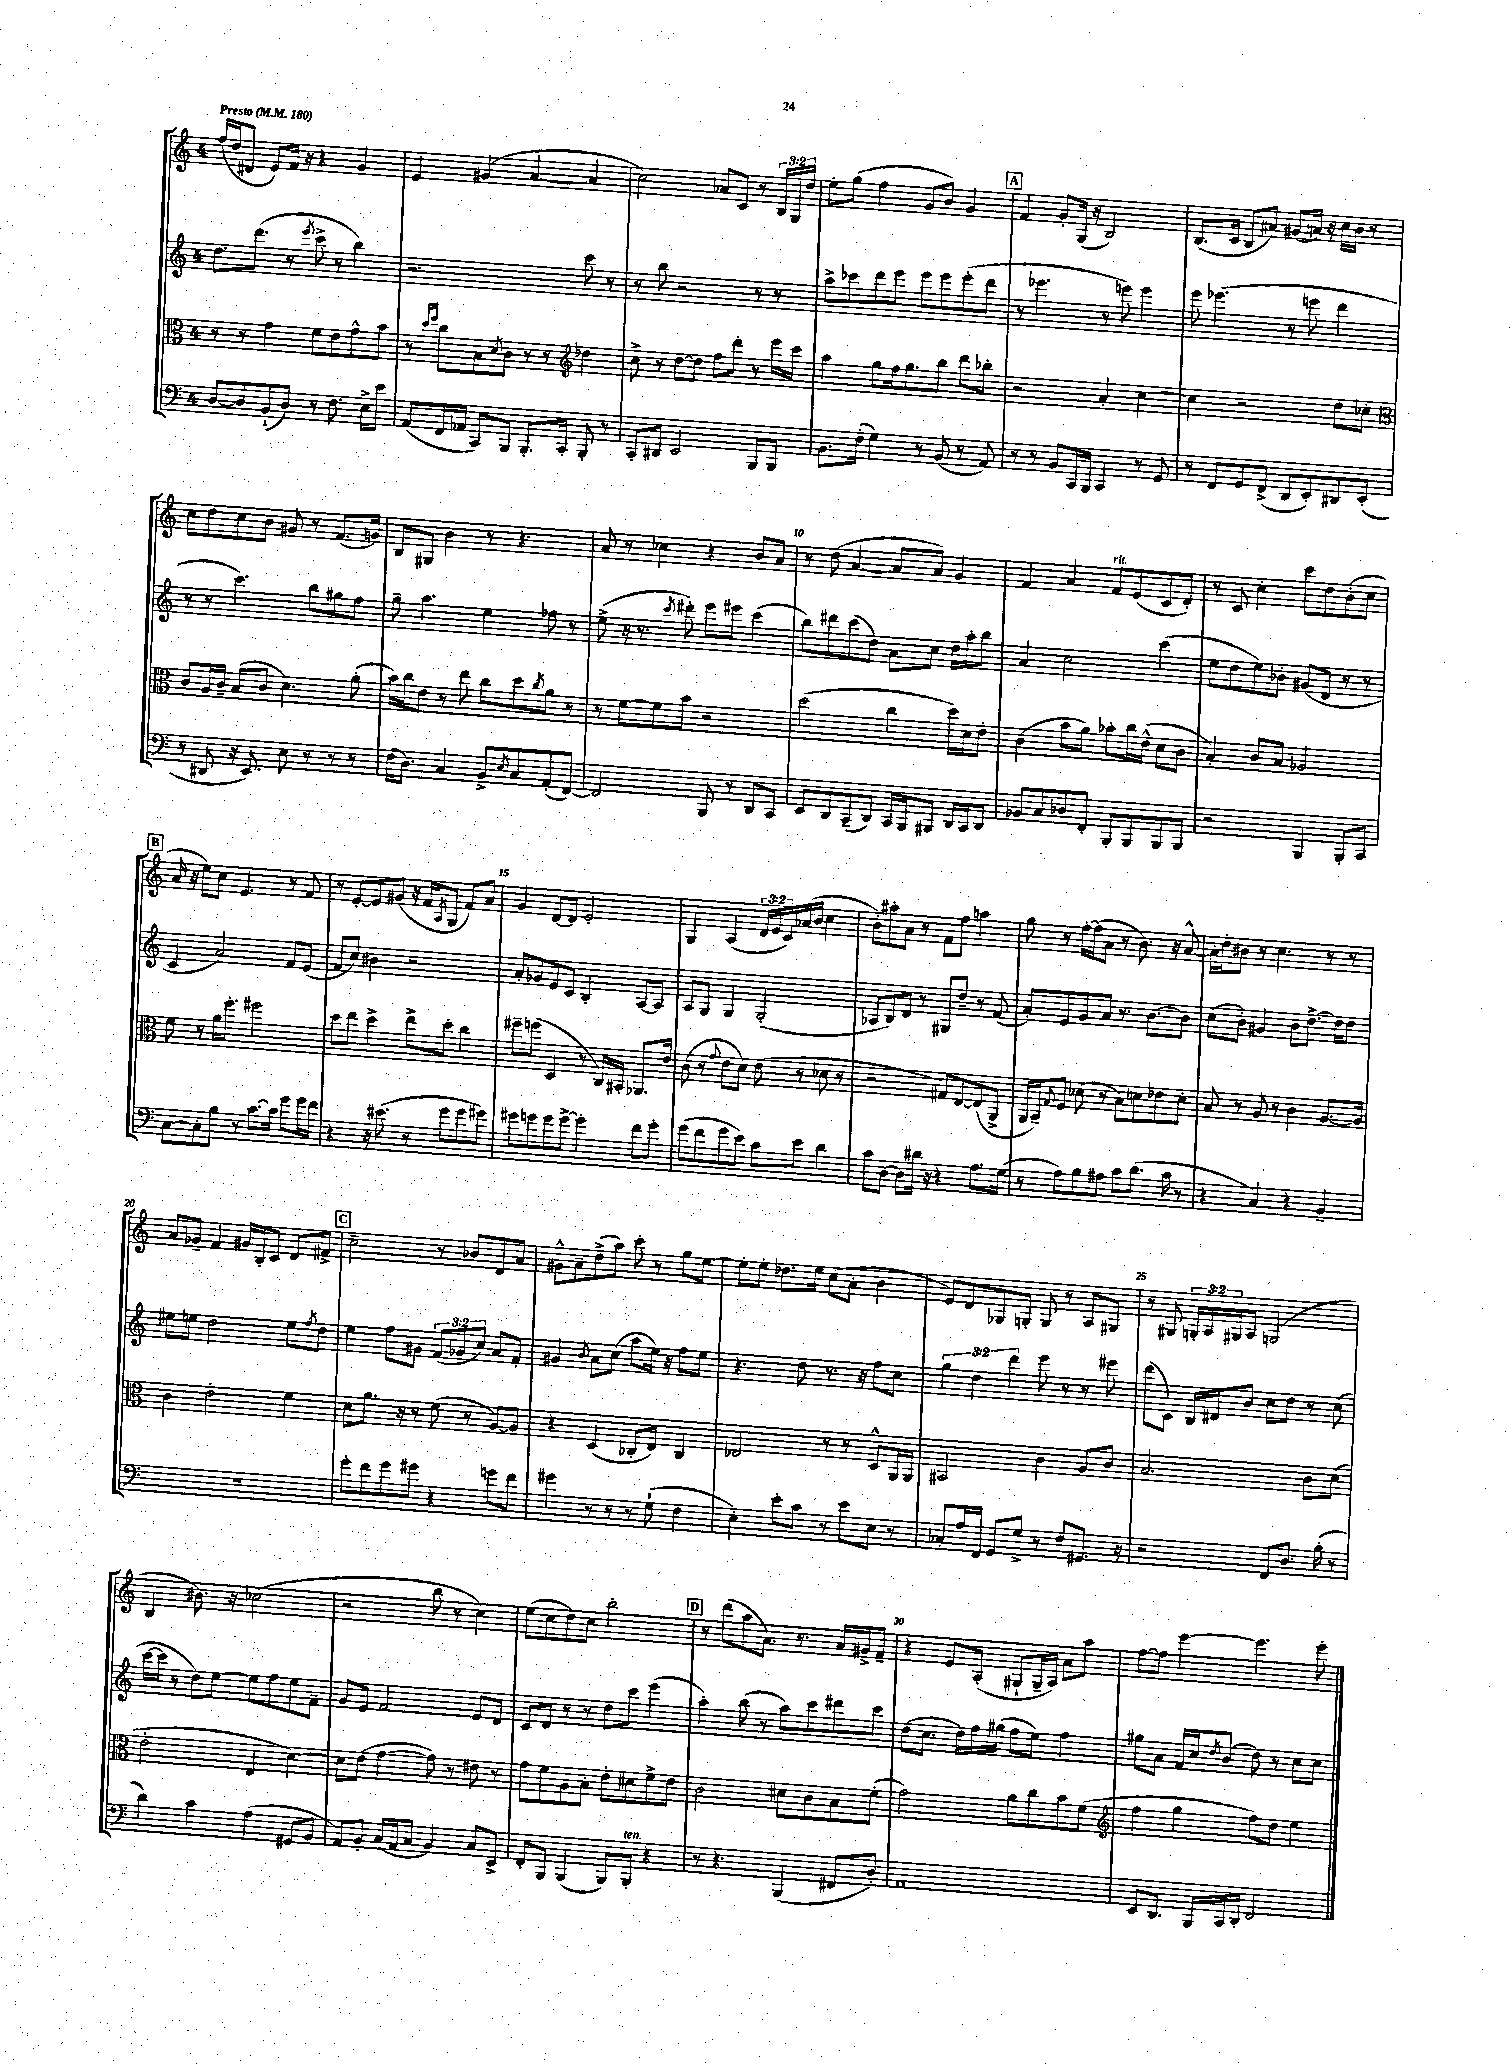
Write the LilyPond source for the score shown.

<<
\new StaffGroup <<
\new Staff = "s0" {
    \clef treble \key c \major \once \override Staff.TimeSignature.style = #'single-digit \time 4/4 \override Staff.TupletNumber.text = #tuplet-number::calc-fraction-text \tempo "Presto" 4 = 180
    f''16( d''16 dis'8 e'8) f'16 r16 r4 g'4 |
    e'4 gis'4( a'4~ a'4 |
    c''2) aes'8 c'8 r8 \tuplet 3/2 { b16 g16 d''16 } |
    e''8-. g''8( f''4 g'8 b'8) g'4 |
    \mark \markup { \box "A" } f'4 g'8-. g16( r16 b2) |
    b8.( c'16 b8 ais'8) gis'8( a'16) r16 c''16 b'16 r8 |
    c''8 d''8 c''8 b'8 gis'8 r8 f'8.( g'16) |
    b8 gis8 b'4 r8 r4. |
    a'8 r8 ces''4 r4 b'8 a'8 |
    r8 d''8( a'4~ a'8 a'8) g'4 |
    f'4 a'4 f'8^\markup { \italic "rit." } e'8( c'8 d'8-.) |
    r8 c'8 c''4-. c'''8 d''8 b'8-.( c''8 |
    \mark \markup { \box "B" } a'16 r16 e''8) c''8 e'4. r8 f'8 |
    r8 e'8~-. e'8 gis'8( r16 f'16 \acciaccatura { a8 } g8 f'8) a'8 |
    g'4 d'8~ d'8 e'2-. |
    g4 a4( \tuplet 3/2 { d'16 e'16 c'16) } aes'16( b'16 c''4 |
    b'8-.) ais''8-. a'8 r8 f'8 f''8 a''4 |
    g''8 r8 f''16~-. f''16( a'8 r8 b'8.) r16 a'8~-^ |
    a'16-. d''16-. bis'8 r8 c''4. r8 r8 |
    a'8 ges'8-- f'4 gis'16 b16-. c'8 d'8 fis'8-> |
    \mark \markup { \box "C" } c''2-- r8 bes'8 d'8 a'8 |
    gis'8-^ a'8-- d''8->( a''8) c'''8-. r8 g''8 e''8~ |
    e''8-. e''8-. des''8. e''16 c''8( a'8-. b'4 |
    e'8) d'8 ges8 g8-. g8 r8 a8 gis8 |
    r8 gis8 \tuplet 3/2 { g16-. a16 gis16 } a8 g2( |
    b4 bis'8.) r16 ces''2( |
    r2 b''8 r8 c''4) |
    e''8( c''8 d''8) c''8 b''2-. |
    \mark \markup { \box "D" } r8 d'''8( a''8 a'8.) r8. a'16 gis'16-> f'8-- |
    r4 e'8 a8-.( gis8-! gis16-- a16) a'8 a''8 |
    f''8~ f''8 e'''4~ e'''4. e'''8-. \bar "|." |
}
\new Staff = "s1" {
    \clef treble \key c \major \once \override Staff.TimeSignature.style = #'single-digit \time 4/4 \override Staff.TupletNumber.text = #tuplet-number::calc-fraction-text
    d''8. d'''8.( r8 \acciaccatura { e'''8 } c'''8-> r8 b''4) |
    r2. c'''8 r8 |
    r8 b''8 r2 r8 r8 |
    a''8-> ces'''8 d'''8 e'''8 e'''8 e'''8 e'''8-.( d'''8 |
    \mark \markup { \box "A" } r8 ees'''4. r8 e'''8) e'''4 |
    e'''8 ees'''4.( r8 e'''8 d'''4 |
    r8 r8 c'''4.) b''8 gis''8 f''8 |
    g''8-- a''4. e''4 fes''8 r8 |
    e''8->( r16 r8. \acciaccatura { c'''8 } dis'''8-.) e'''8 eis'''8 c'''4( |
    b''8) dis'''8 c'''8( d''8) a'8 c''8 d''16 a''16-. b''8 |
    a'4 c''2 c'''4( |
    e''8 d''8 e''8) bes'8-. gis'8( d'8 r8 r8 |
    \mark \markup { \box "B" } c'4 a'2) f'8 e'8( |
    f'8 c''8) bis'4 r2 |
    a'8-. ges'8 e'8 c'8 b4-. a8~ a8 |
    a8 g8 g4 g2-.( |
    aes8 b8) d'8 r8 gis8 d''8-- r8 f'8( |
    a'8-.) e'8 g'8 a'8 r8. b'8.~ b'8 |
    c''8( b'8-.) gis'4 b'8 d''8.~-> d''16 d''8 |
    eis''8 e''8 d''2 e''8 \acciaccatura { f''8 } d''8 |
    \mark \markup { \box "C" } e''4 f''8 gis'8 \tuplet 3/2 { f'8( ges'8 c''8) } a'8 f'8-. |
    gis'4 \acciaccatura { b'8 } a'8 c''8( a''8 e''16) r16 f''8 e''8 |
    r4. d''8 r8. r16 f''8 c''8 |
    \tuplet 3/2 { g''4 d''4 d'''4 } e'''8 r8 r8 eis'''8 |
    d'''8( c'8) b16 dis'16 b'8 c''8 d''8 r8 c''8( |
    c'''16~ c'''16 r8 d''8) e''8~ e''8 f''8 e''8 f'8-- |
    g'8 e'8 f'2 e'8 d'8 |
    c'8 d'8 r8 r8 d''8 c'''8 e'''4( |
    \mark \markup { \box "D" } a''4-.) b''8( r8 a''8) c'''8 dis'''8 c'''8 |
    d''8( c''8. d''16) f''16 gis''16( f''8 e''8) f''4 |
    gis''8 a'8 f'16 c''16 \acciaccatura { d''8 } b'8( d''8) r8 c''8 c''8 \bar "|." |
}
\new Staff = "s2" {
    \clef alto \key c \major \once \override Staff.TimeSignature.style = #'single-digit \time 4/4
    r8 r8 g'4 f'8 e'8 g'8-^ b'8 |
    r8 \grace { d''16 f''16 } c''8 b8 \acciaccatura { d'8 } c'8 r8 r8 \clef treble des''4 |
    c''8-> r8 d''8~ d''8 f''8 d'''8-. r8 e'''16 c'''16 |
    a''4 g''8 f''16 g''8. b''8 d'''8 bes''8-. |
    \mark \markup { \box "A" } r2 a'4-. c''4~ |
    c''4 r2 d''8 ces''8-. |
    \clef alto c'8 a16 c'16-- b8( c'8 d'4.) a'8-.( |
    b'16) c''16 e'8 r8 e''8 c''8 d''8 \acciaccatura { c''8 } a'8 r8 |
    r8 f'8~ f'8 b'8 r2 |
    d''2( c''4 d''16) d'16 e'8-. |
    c'4( b'8 a'8) bes'8-. c''16 e'16-^( d'8 c'8 |
    b4-.) c'8 b8 aes2 |
    \mark \markup { \box "B" } f'8 r8 a'16 f''8.-. fis''2 |
    d''8 e''8 d''4-> e''8-> d''8-. c''4 |
    fis''8-- f''8( d4 r8 c16) bis,16-. aes,8. e'16 |
    c'8( r8 \appoggiatura { g'8 } e'8 d'8) e'8( r8 des'8 r8 |
    r2 gis8) e8~ e8( a,8-> |
    a,16 b,16--) \appoggiatura { g8 } f8 des'8( r8 b8) d'8 ees'8 d'8-. |
    b8 r8 a8 r8 c'4 a8.~ a16 |
    c'4 e'2-. f'4 |
    \mark \markup { \box "C" } d'8 a'8. r16 r8 f'8( r8 a8~) a8 |
    r4 d4( ces8-. e8) ces4 |
    ees2 r8 r8 d8-^ a,16 a,16 |
    bis,2 c'4 a8 c'8 |
    b2. c'8 d'8( |
    e'2-. e4 d'4~) |
    d'8 e'8( g'4~ g'8) r8 eis'8 r8 |
    g'8 f'8 a8 b8-. e'8-. dis'8 f'8-> e'8 |
    \mark \markup { \box "D" } c'2 dis'8 c'8 b8 f'8-.( |
    g'2) a'8 c''8 b'8 f'8( |
    \clef treble f''4 g''4 f''8) d''8 e''4 \bar "|." |
}
\new Staff = "s3" {
    \clef bass \key c \major \once \override Staff.TimeSignature.style = #'single-digit \time 4/4
    d8~ d8 b,8-!( d8) r8 f8. e16-> e'8 |
    a,8( f,16 aes,16 c,8) b,,8 b,,8.-. c,16-. b,,8-. r8 |
    c,8-. dis,8 e,2 b,,8 b,,8 |
    b,8. f16-.( g4) r8 b,8( r8 a,8) |
    \mark \markup { \box "A" } r8 r8 b,8 c,16 b,,16 c,4 r8 g,8 |
    r8 f,8 g,8 f,8->( d,8 e,8-.) dis,8 e,8-.( |
    r8 dis,8 r16 e,8.) e8 r8 r8 r8 |
    f16( d8.) c4 b,8-> \acciaccatura { e8 } c8 a,8-.( f,8~) |
    f,2 b,,8 r8 d,8 c,8 |
    e,8 d,8 c,8--( d,8) c,16 b,,16 bis,,8 d,16 c,16 d,8 |
    bes,8 c8 des8 f,8-. b,,8-. b,,8 b,,8 b,,8 |
    r2 b,,4 b,,8-. c,8 |
    \mark \markup { \box "B" } c8~ c8-. b8 r8 c'8.~ c'16 g'8 g'16 f'16 |
    r4 r16 eis'8.( r8 g'8 g'8 gis'8) |
    gis'8 g'8 g'8 g'8~-> g'4-. f'8 g'8-. |
    g'8( f'8 g'8 e'8) c'8 e'8 d'4 |
    c'8 d8~ d8 dis'16 r16 r4 a8. g16( |
    r8 a8) b8 ais8 c'8 d'8.( c'16 r8 |
    r4 c4) r4 b,4-- |
    R1 |
    \mark \markup { \box "C" } g'8-. f'8 g'8 gis'8 r4 g'8 f'8 |
    gis'4 r8 r8 r8 g8-!( f4 |
    e4-.) e'8-. c'8 r8 e'8 e8 r8 |
    ces8-. a16 f,16 g,8 g8-> r8 f8 gis,8. r16 |
    r2 f,8 d8. b16-.( r8 |
    d'4) c'4 a4( gis,8 b,8 |
    a,8) b,8-. c16( a,16 c8 b,4) c8 e,8-> |
    f,8-. b,,8 b,,4( b,,8) b,,8-.^\markup { \italic "ten." } r4 |
    \mark \markup { \box "D" } r8 r4. b,,4( fis,8 d8-.) |
    a,1 |
    e,8 d,8. b,,16 c,16 d,16-. f,2 \bar "|." |
}
>>
>>
\layout { \context { \Score \override BarNumber.break-visibility = ##(#f #t #t) barNumberVisibility = #(every-nth-bar-number-visible 5) } }
